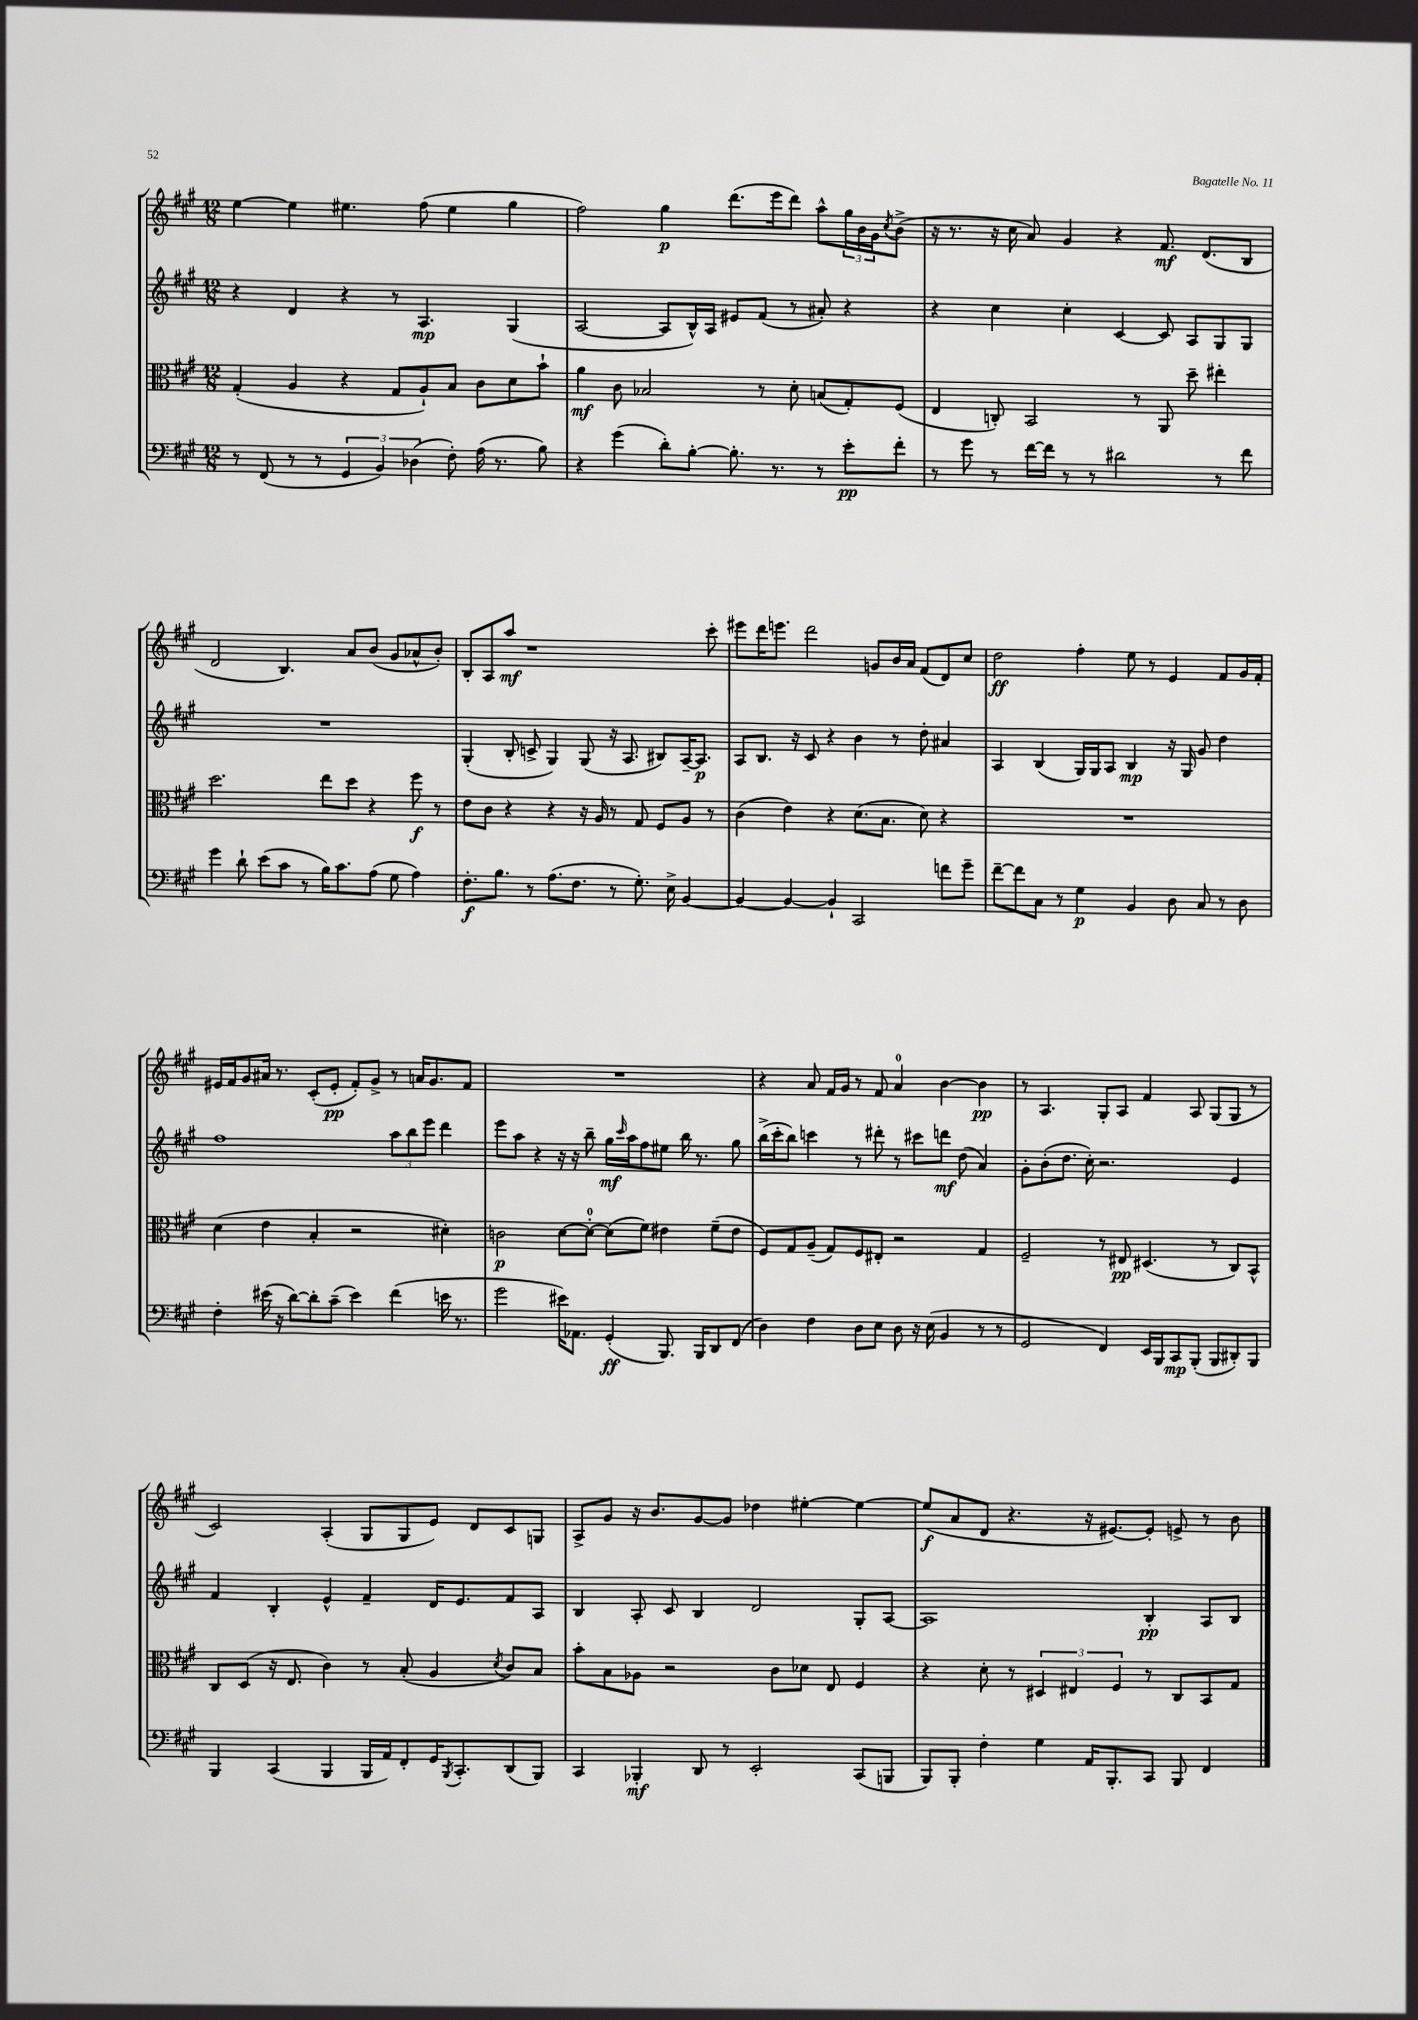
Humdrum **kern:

**kern	**dynam	**kern	**dynam	**kern	**dynam	**kern	**dynam
*part4	*part4	*part3	*part3	*part2	*part2	*part1	*part1
*staff4	*staff4	*staff3	*staff3	*staff2	*staff2	*staff1	*staff1
*clefF4	*	*clefC3	*	*clefG2	*	*clefG2	*
*k[f#c#g#]	*	*k[f#c#g#]	*	*k[f#c#g#]	*	*k[f#c#g#]	*
*M12/8	*	*M12/8	*	*M12/8	*	*M12/8	*
=12	=12	=12	=12	=12	=12	=12	=12
8r	.	(4G#'/	.	4r	.	[4ee\	.
(8FF#/	.	.	.	.	.	.	.
8r	.	4A/	.	4d/	.	4ee\]	.
8r	.	.	.	.	.	.	.
6GG#/	.	4r	.	4r	.	4.ee#X\	.
6BB/)	.	.	.	.	.	.	.
.	.	8G#/L	.	8r	.	.	.
(6D-X\	.	.	.	.	.	.	.
.	.	8A`/)	.	4.A/	mp	(8ff#\	.
8F#'\)	.	8B/J	.	.	.	4ee#\	.
(16A\	.	8c#\L	.	.	.	.	.
8.r	.	.	.	.	.	.	.
.	.	8d\	.	(4G#/	.	4gg#\	.
8B\)	.	8b`\J	.	.	.	.	.
=13	=13	=13	=13	=13	=13	=13	=13
4r	.	4a\	mf	[2A/	.	2ff#\)	.
(4g#\	.	8c#\	.	.	.	.	.
.	.	2B-X/	.	.	.	.	.
8d'\L)	.	.	.	8A/L]	.	4gg#\	p
[8B'\J	.	.	.	16B^^/L)	.	.	.
.	.	.	.	16A/JJ	.	.	.
8.B'\]	.	.	.	8e#X/L	.	(8.ddd\L	.
.	.	8r	.	(8f#/J	.	.	.
8.r	.	.	.	.	.	16eee\k	.
.	.	8d'\	.	8r	.	8ddd\J)	.
8r	.	(8Bn/L	.	8a#X'/)	.	8aa^^\L	.
8e'\L	pp	8G#'/)	.	4r	.	24gg#\L	.
.	.	.	.	.	.	24b\	.
.	.	.	.	.	.	24g#\J	.
.	.	.	.	.	.	8qcc#/	.
8f#'\J	.	(8F#/J	.	.	.	(8b^\J	.
=14	=14	=14	=14	=14	=14	=14	=14
8r	.	4E/	.	4r	.	16r	.
.	.	.	.	.	.	8.r	.
8g#\	.	.	.	.	.	.	.
8r	.	8Cn'/)	.	4cc#\	.	16r	.
.	.	.	.	.	.	16cc#\	.
[16f#\LL	.	2BB/	.	.	.	8a/)	.
16f#\JJ]	.	.	.	.	.	.	.
8r	.	.	.	4cc#'\	.	4g#/	.
8r	.	.	.	.	.	.	.
2d#X\	.	.	.	[4c#/	.	4r	.
.	.	8r	.	.	.	.	.
.	.	8AA/	.	8c#/]	.	8.f#/	mf
.	.	8dd~\	.	8A/L	.	.	.
.	.	.	.	.	.	(8.d/L	.
8r	.	4ee#X'\	.	8G#/	.	.	.
8f#\	.	.	.	8G#/J	.	8B/J	.
!!LO:LB:g=z
=15	=15	=15	=15	=15	=15	=15	=15
4g#\	.	2.dd\	.	1.r	.	2d/	.
8d`\	.	.	.	.	.	.	.
(8e\L	.	.	.	.	.	.	.
8c#\J	.	.	.	.	.	4.B/)	.
8r	.	.	.	.	.	.	.
16B\KL)	.	8ee\L	.	.	.	.	.
8.c#\	.	.	.	.	.	.	.
.	.	8dd\J	.	.	.	8a/L	.
(8A\J	.	4r	.	.	.	(8b/J	.
8G#\	.	.	.	.	.	8g#/L	.
4A\)	.	8ff#\	f	.	.	8a-X^^/	.
.	.	8r	.	.	.	8b'/J)	.
=16	=16	=16	=16	=16	=16	=16	=16
8.F#'\L	f	8e\L	.	(4G#'/	.	8B'/L	.
.	.	8c#\J	.	.	.	8A/	.
8.B\J	.	.	.	.	.	.	.
.	.	4r	.	8B'/	.	8aa/J	mf
8r	.	.	.	8cn^/	.	1r	.
(8.A\L	.	4r	.	4G#/)	.	.	.
8.F#\J	.	.	.	.	.	.	.
.	.	16r	.	(8G#/	.	.	.
.	.	16A/	.	.	.	.	.
8r	.	8r	.	16r	.	.	.
.	.	.	.	8.A/	.	.	.
8.G#'\)	.	8G#/	.	.	.	.	.
.	.	8F#/L	.	8B#X/L)	.	.	.
16E^\	.	.	.	.	.	.	.
[4BB/	.	8A/J	.	[16A~/K	.	.	.
.	.	.	.	8.A/J]	p	.	.
.	.	8r	.	.	.	8ccc#'\	.
=17	=17	=17	=17	=17	=17	=17	=17
4BB/_	.	(4c#\	.	8A/L	.	8eee#X\L	.
.	.	.	.	8.B/J	.	16ddd\K	.
.	.	.	.	.	.	8.eeen\J	.
4BB/_	.	4e\)	.	.	.	.	.
.	.	.	.	16r	.	.	.
.	.	.	.	8c#/	.	2ddd\	.
4BB`/]	.	4r	.	4r	.	.	.
2CC#/	.	(8.d\L	.	4b\	.	.	.
.	.	.	.	.	.	8gn/L	.
.	.	8.B\J	.	.	.	.	.
.	.	.	.	8r	.	16b/L	.
.	.	.	.	.	.	16a/JJ	.
.	.	8d\)	.	8dd'\	.	(8f#/L	.
8fn\L	.	4r	.	4a#X/	.	8d/)	.
8g#~\J	.	.	.	.	.	8cc#/J	.
=18	=18	=18	=18	=18	=18	=18	=18
[8f#~\L	.	1.r	.	4A/	.	2dd\	ff
8f#\]	.	.	.	.	.	.	.
8C#\J	.	.	.	(4B/	.	.	.
8r	.	.	.	.	.	.	.
4G#\	p	.	.	16G#/LL)	.	4ff#'\	.
.	.	.	.	16G#/J	.	.	.
.	.	.	.	8A/J	.	.	.
4BB/	.	.	.	4B/	mp	8ee\	.
.	.	.	.	.	.	8r	.
8D\	.	.	.	16r	.	4e/	.
.	.	.	.	16G#/	.	.	.
8C#/	.	.	.	8g#/	.	.	.
8r	.	.	.	4dd\	.	8f#/L	.
8D\	.	.	.	.	.	16g#/L	.
.	.	.	.	.	.	16f#'/JJ	.
!!LO:LB:g=z
=19	=19	=19	=19	=19	=19	=19	=19
4F#'\	.	(4d\	.	1ff#	.	16e#X/LL	.
.	.	.	.	.	.	16f#/J	.
.	.	.	.	.	.	8g#/	.
(16e#X\	.	4e\	.	.	.	16a#X/Jk	.
16r	.	.	.	.	.	8.r	.
[8d\L)	.	.	.	.	.	.	.
8d'\]	.	4B'/	.	.	.	(8c#'/L	.
(8c#~\J	.	.	.	.	.	8e#'/J	pp
4e#\)	.	2r	.	.	.	8f#'/L)	.
.	.	.	.	.	.	8g#^/J	.
(4f#\	.	.	.	12aa\L	.	8r	.
.	.	.	.	12bb\	.	.	.
.	.	.	.	.	.	16an/KL	.
.	.	.	.	12eee\J	.	.	.
.	.	.	.	.	.	8.g#/	.
16en\	.	4d#X'\)	.	4ddd\	.	.	.
8.r	.	.	.	.	.	.	.
.	.	.	.	.	.	8f#/J	.
=20	=20	=20	=20	=20	=20	=20	=20
2g#\	.	2cn\	p	8eee\L	.	1.r	.
.	.	.	.	8aa\J	.	.	.
.	.	.	.	4r	.	.	.
16e#X\KL)	.	[8d\L	.	16r	.	.	.
8.AA-X\J	.	.	.	16r	.	.	.
.	.	8d'\J_	.	8bb~\	.	.	.
(4GG#'/	ff	(8d\L]	.	16gg#\LL	mf	.	.
.	.	.	.	16qqccc#/	.	.	.
.	.	.	.	16aa\J	.	.	.
.	.	8f#\J)	.	8ff#\	.	.	.
8.BBB/)	.	4e#X\	.	8ee#X\J	.	.	.
.	.	.	.	16bb\	.	.	.
16BBB/KL	.	.	.	8.r	.	.	.
8DD/	.	(8f#~\L	.	.	.	.	.
(8FF#/J	.	8e#\J	.	8gg#\	.	.	.
=21	=21	=21	=21	=21	=21	=21	=21
4D\)	.	8F#/L)	.	(16bb^\LL	.	4r	.
.	.	.	.	16ccc#'\J	.	.	.
.	.	8G#/	.	8bb\J)	.	.	.
4F#\	.	(8A~/J	.	4cccn\	.	8a/	.
.	.	8G#/L)	.	.	.	16f#/LL	.
.	.	.	.	.	.	16g#/JJ	.
8D\L	.	8F#/	.	8r	.	8r	.
8E\J	.	8E#X'/J	.	8ddd#X'\	.	8f#/	.
8D\	.	2r	.	8r	.	4a/	.
16r	.	.	.	8ccc#X\L	.	.	.
(16E\	.	.	.	.	.	.	.
4BB/	.	.	.	8dddn\J	mf	[4b\	.
.	.	.	.	(8dd\	.	.	.
8r	.	4G#/	.	4a/)	.	4b\]	pp
8r	.	.	.	.	.	.	.
=22	=22	=22	=22	=22	=22	=22	=22
2GG#/	.	2F#~/	.	8g#'\L	.	8r	.
.	.	.	.	(8b'\	.	4.A/	.
.	.	.	.	8.dd\J	.	.	.
.	.	.	.	16cc#'\)	.	.	.
4FF#/)	.	8r	.	2.r	.	8G#'/L	.
.	.	8E#X/	pp	.	.	8A/J	.
16EE/LL	.	(4.D#X/	.	.	.	4f#/	.
16BBB/J	.	.	.	.	.	.	.
8CC#/	mp	.	.	.	.	.	.
(8BBB'/J	.	.	.	.	.	8A/	.
8BBB/L	.	8r	.	.	.	(8G#/L	.
8DD#X'/)	.	8C#/L)	.	4e/	.	8G#/J	.
8BBB/J	.	8BB^^/J	.	.	.	8r	.
!!LO:LB:g=z
=23	=23	=23	=23	=23	=23	=23	=23
4BBB/	.	8C#/L	.	4f#/	.	2c#/)	.
.	.	(8D/J	.	.	.	.	.
(4CC#/	.	16r	.	4B'/	.	.	.
.	.	8.E/	.	.	.	.	.
4BBB/	.	4c#\)	.	4e^^/	.	(4A'/	.
16BBB/LL	.	8r	.	4f#~/	.	8G#/L	.
16AA/J)	.	.	.	.	.	.	.
8FF#'/	.	(8B'/	.	.	.	8G#/	.
16GG#/K	.	4A/	.	16d/KL	.	8e/J)	.
8qBBB/	.	.	.	.	.	.	.
8.CC#'/	.	.	.	8.e/	.	.	.
.	.	.	.	.	.	8d/L	.
.	.	8qd/	.	.	.	.	.
(8DD/	.	8c#/L)	.	8f#/	.	8c#/	.
8BBB/J)	.	8B/J	.	8A/J	.	8Gn/J	.
=24	=24	=24	=24	=24	=24	=24	=24
4CC#/	.	8b'\L	.	4B/	.	8A^/L	.
.	.	8B\	.	.	.	8g#/J	.
4BBB-X'/	mf	8A-X\J	.	8A'/	.	16r	.
.	.	.	.	.	.	8.b/L	.
.	.	2r	.	8c#/	.	.	.
8DD/	.	.	.	4B/	.	[8g#/	.
8r	.	.	.	.	.	8g#/J]	.
2EE'/	.	.	.	2d/	.	4dd-X\	.
.	.	8c#\L	.	.	.	.	.
.	.	8d-X\J	.	.	.	[4ee#X'\	.
.	.	8E/	.	.	.	.	.
(8CC#/L	.	4F#/	.	8G#'/L	.	4ee#\_	.
8BBBn/J	.	.	.	[8A/J	.	.	.
=25	=25	=25	=25	=25	=25	=25	=25
8BBB/L)	.	4r	.	1A]	.	(8ee#/L]	f
8BBB'/J	.	.	.	.	.	8a/	.
4F#'\	.	8d'\	.	.	.	8d/J	.
.	.	8r	.	.	.	4.r	.
4G#\	.	6D#X/	.	.	.	.	.
.	.	6E#X/	.	.	.	.	.
16AA/KL	.	.	.	.	.	16r	.
8.BBB'/	.	.	.	.	.	[8.e#X/L)	.
.	.	6F#/	.	.	.	.	.
8CC#/J	.	8r	.	4B'/	pp	8e#'/J]	.
8BBB/	.	8C#/L	.	.	.	8en^/	.
4FF#/	.	8BB/	.	8A/L	.	8r	.
.	.	8G#/J	.	8B/J	.	8b\	.
==	==	==	==	==	==	==	==
*-	*-	*-	*-	*-	*-	*-	*-
